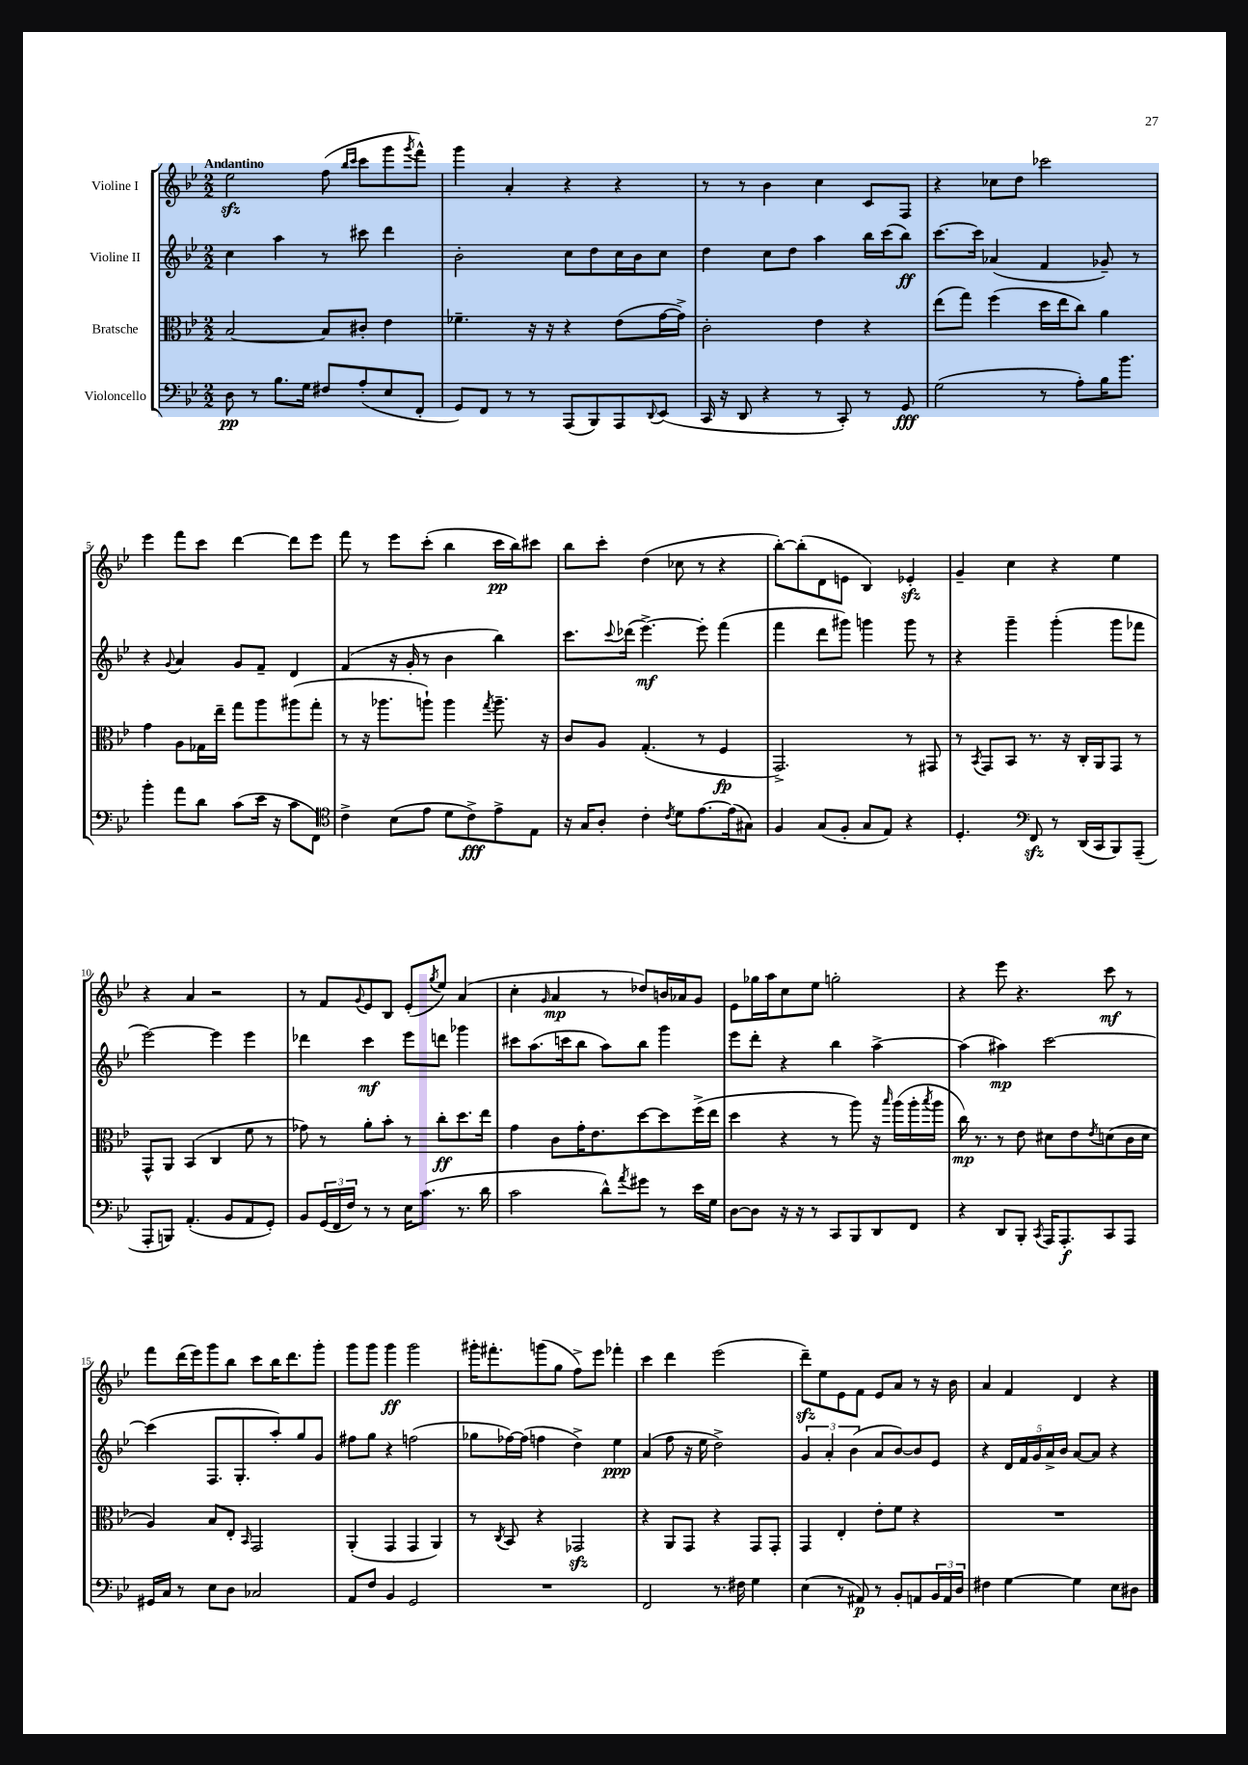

**kern	**dynam	**kern	**dynam	**kern	**dynam	**kern	**dynam
*part4	*part4	*part3	*part3	*part2	*part2	*part1	*part1
*staff4	*staff4	*staff3	*staff3	*staff2	*staff2	*staff1	*staff1
*I"Violoncello	*	*I"Bratsche	*	*I"Violine II	*	*I"Violine I	*
*clefF4	*	*clefC3	*	*clefG2	*	*clefG2	*
*k[b-e-]	*	*k[b-e-]	*	*k[b-e-]	*	*k[b-e-]	*
*M2/2	*	*M2/2	*	*M2/2	*	*M2/2	*
=1	=1	=1	=1	=1	=1	=1	=1
!	!	!	!	!	!	!LO:TX:a:B:t=Andantino	!
8D\	pp	[2B-/	.	4cc\	.	2ee-zz\	.
8r	.	.	.	.	.	.	.
8.B-\L	.	.	.	4aa\	.	.	.
16G\Jk	.	.	.	.	.	.	.
8F#X/L	.	8B-/L]	.	8r	.	(8ff\	.
.	.	.	.	.	.	16qqbb-/LL	.
.	.	.	.	.	.	16qqccc/JJ	.
(8A'/	.	8c#X'/J	.	8ccc#X\	.	8ccc\L	.
8E-/	.	4e-\	.	4ddd\	.	8ggg\	.
.	.	.	.	.	.	8qggg/	.
8FF'/J	.	.	.	.	.	8fff^^\J)	.
=2	=2	=2	=2	=2	=2	=2	=2
8GG/L)	.	4.f-X~\	.	2b-'\	.	4ggg\	.
8FF/J	.	.	.	.	.	.	.
8r	.	.	.	.	.	4a'/	.
8r	.	16r	.	.	.	.	.
.	.	16r	.	.	.	.	.
(8AAA/L	.	4r	.	8cc\L	.	4r	.
8BBB-/)	.	.	.	8dd\	.	.	.
8AAA/	.	(8e-\L	.	16cc\L	.	4r	.
.	.	.	.	16b-\J	.	.	.
8qqDD/	.	.	.	.	.	.	.
(8EE-/J	.	[16g\L	.	8cc\J	.	.	.
.	.	16g^\JJ])	.	.	.	.	.
=3	=3	=3	=3	=3	=3	=3	=3
16CC/	.	2c'\	.	4dd\	.	8r	.
16r	.	.	.	.	.	.	.
8DD/	.	.	.	.	.	8r	.
4r	.	.	.	8cc\L	.	4b-\	.
.	.	.	.	8dd\J	.	.	.
8r	.	4e-\	.	4aa\	.	4cc\	.
8CC'/)	.	.	.	.	.	.	.
8r	.	4r	.	16bb-\LL	.	8c/L	.
.	.	.	.	(16ccc\J	.	.	.
8GG/	fff	.	.	8bb-\J)	ff	8F/J	.
=4	=4	=4	=4	=4	=4	=4	=4
(2G\	.	(8ee-\L	.	[8.ccc\L	.	4r	.
.	.	8gg\J)	.	.	.	.	.
.	.	.	.	16ccc\Jk]	.	.	.
.	.	(4ff\	.	(4a-X/	.	8cc-X\L	.
.	.	.	.	.	.	8dd\J	.
8r	.	16dd\LL	.	4f/	.	2ccc-X\	.
.	.	16ee-\J	.	.	.	.	.
8A'\L)	.	8cc\J)	.	.	.	.	.
16B-\K	.	4a\	.	8g-X~/)	.	.	.
8.b-\J	.	.	.	.	.	.	.
.	.	.	.	8r	.	.	.
!!LO:LB:g=z
=5	=5	=5	=5	=5	=5	=5	=5
4b-'\	.	4g\	.	4r	.	4eee-\	.
.	.	.	.	8qqg/	.	.	.
8a\L	.	8A\L	.	4a/	.	8fff\L	.
8d\J	.	16G-X\L	.	.	.	8ccc\J	.
.	.	16ee-~\JJ	.	.	.	.	.
(8c\L	.	8gg\L	.	8g/L	.	[4ddd\	.
16e-\Jk	.	8aa\	.	8f~/J	.	.	.
16r	.	.	.	.	.	.	.
8c\L	.	(8aa#X\	.	4d/	.	8ddd\L]	.
8FF\J)	.	8gg'\J	.	.	.	8eee-\J	.
=6	=6	=6	=6	=6	=6	=6	=6
*clefC4	*	*	*	*	*	*	*
4c^\	.	8r	.	(4f/	.	8fff\	.
.	.	16r	.	.	.	8r	.
.	.	8.aa-X\L	.	.	.	.	.
(8B-\L	.	.	.	16r	.	8eee-\L	.
.	.	.	.	16g'/	.	.	.
8e-\J	.	8aan`\J)	.	8r	.	(8ccc'\J	.
8d\L	.	4aa\	.	4b-\	.	4bb-\	.
8c^\)	fff	.	.	.	.	.	.
.	.	8qgg/	.	.	.	.	.
8e-^\	.	8.aa~\	.	4bb-\)	.	16ccc\LL	pp
.	.	.	.	.	.	16bb-\J)	.
8E-\J	.	.	.	.	.	8ccc#X\J	.
.	.	16r	.	.	.	.	.
=7	=7	=7	=7	=7	=7	=7	=7
16r	.	8c/L	.	8.ccc\L	.	8bb-\L	.
16G/KL	.	.	.	.	.	.	.
8A'/J	.	8A/J	.	.	.	8ccc'\J	.
.	.	.	.	8qqccc/	.	.	.
.	.	.	.	(16ddd-X\Jk	.	.	.
4c'\	.	(4.G'/	.	[4.eee-^\)	mf	(4dd\	.
8qc/	.	.	.	.	.	.	.
8d\L	.	.	.	.	.	8cc-X\	.
[8.e-\	.	8r	.	8eee-'\]	.	8r	.
.	.	4F/	fp	(4fff\	.	4r	.
(16e-\k]	.	.	.	.	.	.	.
8G#X\J)	.	.	.	.	.	.	.
=8	=8	=8	=8	=8	=8	=8	=8
4F/	.	2.GG^/)	.	4fff\	.	[8bb-'\L)	.
.	.	.	.	.	.	(8bb-'\]	.
(8G/L	.	.	.	8ddd\L	.	8d\	.
8F'/J	.	.	.	8ggg#X\J)	.	8en\J	.
8G/L	.	.	.	4gggn\	.	4B-/)	.
8E-/J)	.	.	.	.	.	.	.
4r	.	8r	.	8ggg\	.	4e-Xzz'/	.
.	.	8GG#X/	.	8r	.	.	.
=9	=9	=9	=9	=9	=9	=9	=9
4.D'/	.	8r	.	4r	.	4g~/	.
.	.	8qBB-/	.	.	.	.	.
.	.	8GG/L	.	.	.	.	.
.	.	8BB-/J	.	4ggg~\	.	4cc\	.
*clefF4	*	*	*	*	*	*	*
8FFzz/	.	8.r	.	.	.	.	.
8r	.	.	.	(4ggg'\	.	4r	.
.	.	16r	.	.	.	.	.
(16DD/LL	.	16C'/LL	.	.	.	.	.
16CC/J	.	16AA/J	.	.	.	.	.
8BBB-/)	.	8GG/J	.	8ggg\L	.	4ee-\	.
(8AAA~/J	.	8r	.	8fff-X\J	.	.	.
!!LO:LB:g=z
=10	=10	=10	=10	=10	=10	=10	=10
8AAA'/L	.	8GG^^/L	.	[2eee-\)	.	4r	.
8BBBn/J)	.	8AA/J	.	.	.	.	.
(4.AA'/	.	(4BB-/	.	.	.	4a/	.
.	.	4C/	.	4eee-\]	.	2r	.
8BB-/L	.	.	.	.	.	.	.
8AA/	.	8f\	.	4eee-\	.	.	.
8GG'/J)	.	8r	.	.	.	.	.
=11	=11	=11	=11	=11	=11	=11	=11
8BB-/L	.	8g-X\)	.	4ddd-X\	.	8r	.
(24GG/L	.	8r	.	.	.	8f/L	.
24FF/	.	.	.	.	.	.	.
24F/JJ)	.	.	.	.	.	.	.
.	.	.	.	.	.	8qqg/	.
8r	.	8a'\L	.	4ccc\	mf	8e-/	.
8r	.	8b-'\J	.	.	.	8B-/J	.
16E-\KL	.	8r	.	8eee-\L	.	(8e-'/L	.
(8.c\J	.	.	.	.	.	.	.
.	.	.	.	.	.	8qgg/	.
.	.	8cc'\L	ff	8dddn\J	.	8ee-/J)	.
8.r	.	8.dd\	.	4ggg-X\	.	(4a/	.
16d\	.	16ee-\Jk	.	.	.	.	.
=12	=12	=12	=12	=12	=12	=12	=12
2c\	.	4g\	.	8ccc#X\L	.	4cc'\	.
.	.	.	.	(8.aa\	.	.	.
.	.	.	.	.	.	16qqg/	.
.	.	8c\L	.	.	.	4a/	mp
.	.	.	.	16cccn\k	.	.	.
.	.	16g'\K	.	8bb-\J	.	.	.
.	.	8.e-\	.	.	.	.	.
8d^^\L)	.	.	.	8aa\L)	.	8r	.
8qa/	.	.	.	.	.	.	.
8g#X\J	.	[8dd\	.	8bb-\J	.	8dd-X/L)	.
8r	.	8dd\]	.	4ggg\	.	16bn/L	.
.	.	.	.	.	.	16a-X/J	.
16e-\LL	.	(16ff^\L	.	.	.	8g/J	.
16G\JJ	.	16ee-\JJ	.	.	.	.	.
=13	=13	=13	=13	=13	=13	=13	=13
[8D\L	.	4dd\	.	8eee-\L	.	8e-\L	.
8D\J]	.	.	.	8ddd'\J	.	16gg-X\L	.
.	.	.	.	.	.	16aa\J	.
16r	.	4r	.	4r	.	8cc\	.
16r	.	.	.	.	.	.	.
8r	.	.	.	.	.	8ee-\J	.
8CC/L	.	8r	.	4bb-\	.	2ggn'\	.
8BBB-/	.	8aa\)	.	.	.	.	.
8DD/	.	16r	.	[4aa^\	.	.	.
.	.	16qqbb-/	.	.	.	.	.
.	.	(16aa\LL	.	.	.	.	.
8FF/J	.	16aa'\	.	.	.	.	.
.	.	8qbb-/	.	.	.	.	.
.	.	16aa\JJ	.	.	.	.	.
=14	=14	=14	=14	=14	=14	=14	=14
4r	.	16cc\)	mp	(4aa\]	.	4r	.
.	.	8.r	.	.	.	.	.
8DD/L	.	8r	.	4aa#X\)	mp	8eee-\	.
8BBB-'/J	.	8e-\	.	.	.	4.r	.
8qCC/	.	.	.	.	.	.	.
16AAA/KL	.	8d#X\L	.	[2ccc\	.	.	.
8.AAA'/	f	.	.	.	.	.	.
.	.	8e-\	.	.	.	.	.
.	.	8qe-/	.	.	.	.	.
8CC/	.	(8dn\	.	.	.	8ccc\	mf
8AAA/J	.	16c\L	.	.	.	8r	.
.	.	16d\JJ	.	.	.	.	.
!!LO:LB:g=z
=15	=15	=15	=15	=15	=15	=15	=15
16GG#X/LL	.	4A/)	.	(4ccc\]	.	8fff\L	.
16C/JJ	.	.	.	.	.	.	.
8r	.	.	.	.	.	(16ddd\L	.
.	.	.	.	.	.	16eee-\J)	.
8E-\L	.	8B-/L	.	8.F/L	.	8ggg\	.
8D\J	.	8E-'/J	.	.	.	8bb-\J	.
.	.	.	.	8.G'/	.	.	.
.	.	16qqBB-/	.	.	.	.	.
2C-X/	.	2GG/	.	.	.	8ccc\L	.
.	.	.	.	8aa'/)	.	16bb-\K	.
.	.	.	.	.	.	8.ddd\	.
.	.	.	.	8gg/	.	.	.
.	.	.	.	8g/J	.	8ggg'\J	.
=16	=16	=16	=16	=16	=16	=16	=16
8AA/L	.	(4AA'/	.	8ff#X\L	.	8ggg\L	.
8F/J	.	.	.	8gg\J	.	8ggg\J	.
4BB-/	.	4GG/	.	4r	.	4ggg\	ff
2GG/	.	4GG/	.	(2ffn\	.	2ggg\	.
.	.	4AA/)	.	.	.	.	.
=17	=17	=17	=17	=17	=17	=17	=17
1r	.	8r	.	8gg-X\L	.	16ggg#X'\KL	.
.	.	.	.	.	.	8.fff#X'\	.
.	.	8qC/	.	.	.	.	.
.	.	8BB-/	.	[16ff-X\L)	.	.	.
.	.	.	.	(16ff-\JJ]	.	.	.
.	.	4r	.	4ffn\	.	(8gggn\	.
.	.	.	.	.	.	8gg\J	.
.	.	2GG-Xzz/	.	4dd^\)	.	8ff^\L)	.
.	.	.	.	.	.	8eee-\J	.
.	.	.	.	4ee-\	ppp	4fff-X'\	.
=18	=18	=18	=18	=18	=18	=18	=18
2FF/	.	4r	.	(4a/	.	4ccc\	.
.	.	8AA/L	.	8ff\	.	4ddd\	.
.	.	8GG/J	.	16r	.	.	.
.	.	.	.	16ee-\	.	.	.
8.r	.	4r	.	2dd^\)	.	(2eee-\	.
16F#X\	.	.	.	.	.	.	.
4G\	.	8GG/L	.	.	.	.	.
.	.	8GG'/J	.	.	.	.	.
=19	=19	=19	=19	=19	=19	=19	=19
(4E-\	.	4GG/	.	6g/	.	8dddzz~\L)	.
.	.	.	.	.	.	8ee-\	.
.	.	.	.	6a'/	.	.	.
8r	.	4E-'/	.	.	.	8e-\	.
.	.	.	.	(6b-\	.	.	.
8AA#X/)	p	.	.	.	.	8f\J	.
8r	.	8e-'\L	.	8a/L	.	8e-/L	.
8BB-'/L	.	8f\J	.	[8b-/)	.	8a/J	.
8AAn/	.	4r	.	8b-/]	.	8r	.
24BB-/L	.	.	.	8e-/J	.	16r	.
24AA/	.	.	.	.	.	.	.
.	.	.	.	.	.	16b-\	.
24D/JJ	.	.	.	.	.	.	.
=20	=20	=20	=20	=20	=20	=20	=20
4F#X\	.	1r	.	4r	.	4a/	.
[4G\	.	.	.	20d/LL	.	4f/	.
.	.	.	.	20f/	.	.	.
.	.	.	.	20g/	.	.	.
.	.	.	.	20a^/	.	.	.
.	.	.	.	20b-/JJ	.	.	.
4G\]	.	.	.	[8a/L	.	4d/	.
.	.	.	.	8a/J]	.	.	.
8E-\L	.	.	.	4r	.	4r	.
8D#X\J	.	.	.	.	.	.	.
==	==	==	==	==	==	==	==
*-	*-	*-	*-	*-	*-	*-	*-
